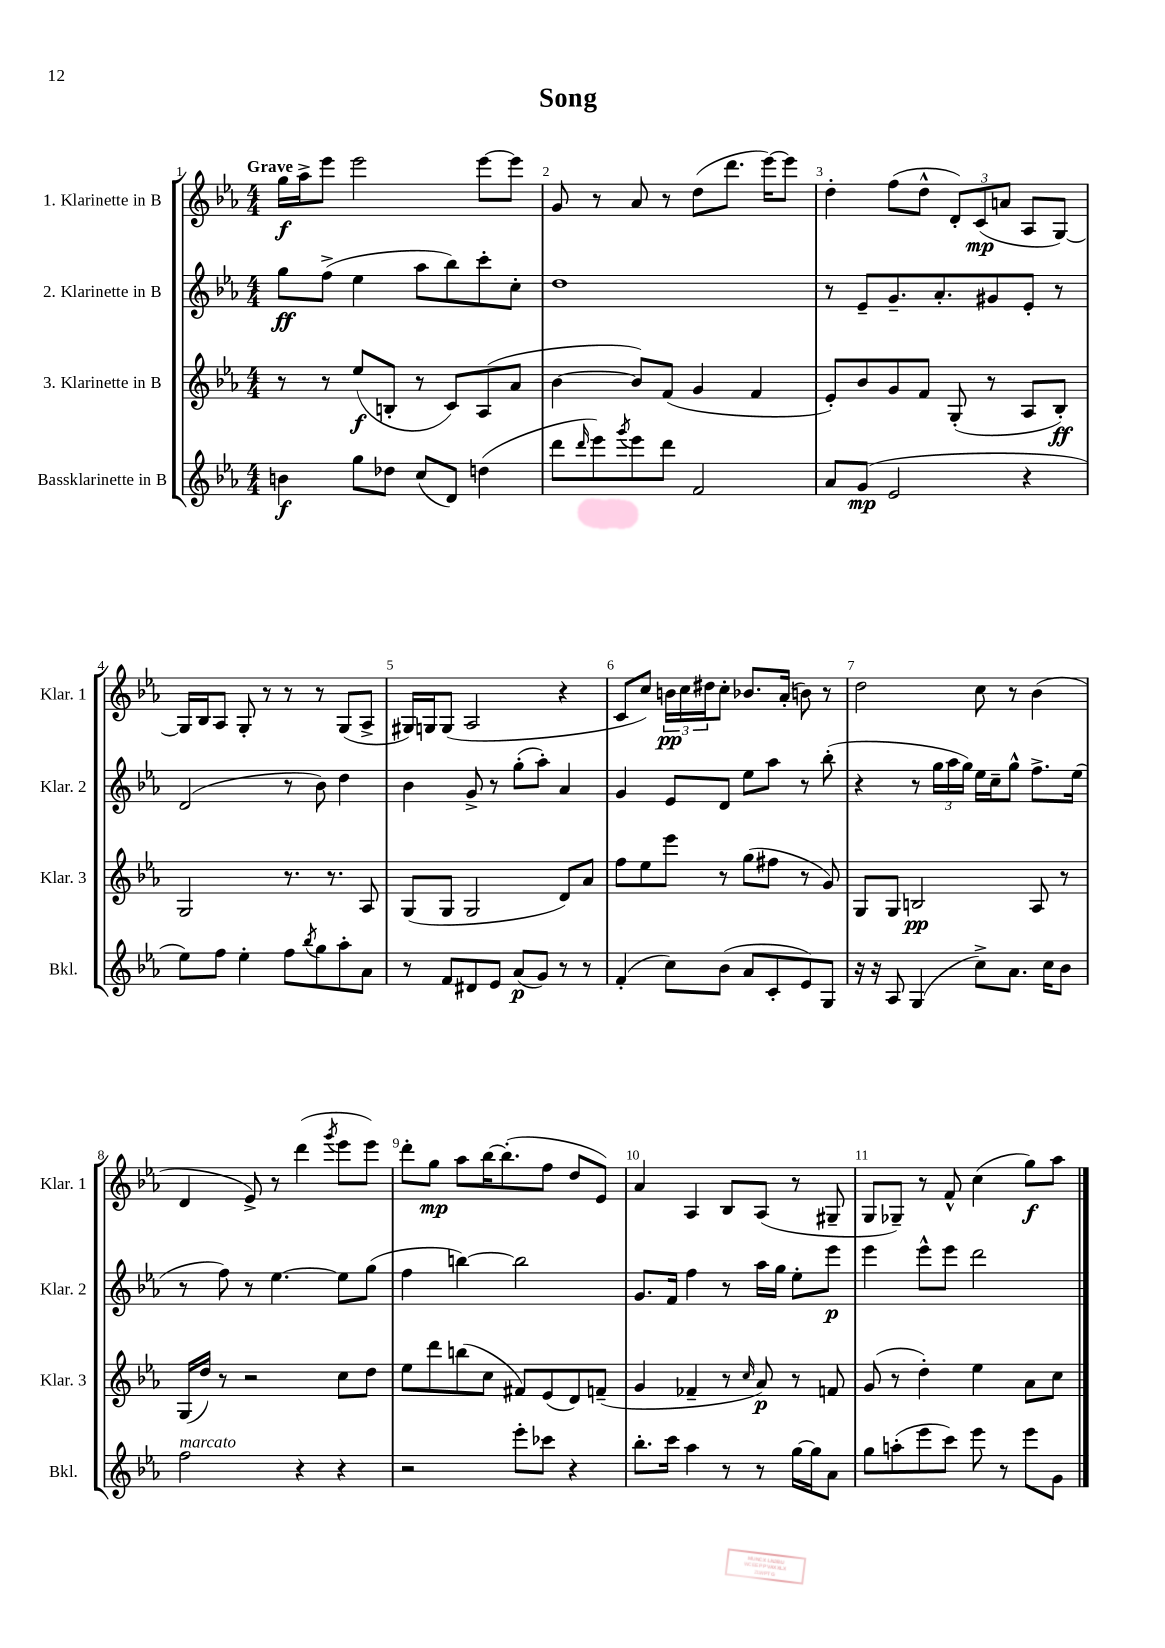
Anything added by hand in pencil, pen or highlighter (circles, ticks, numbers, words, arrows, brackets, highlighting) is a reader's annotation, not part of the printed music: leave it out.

**kern	**kern	**kern	**kern
*staff4	*staff3	*staff2	*staff1
*clefG2	*clefG2	*clefG2	*clefG2
*k[b-e-a-]	*k[b-e-a-]	*k[b-e-a-]	*k[b-e-a-]
*M4/4	*M4/4	*M4/4	*M4/4
4b	8r	8gg	16gg
.	.	.	16aa-^
.	8r	(8ff^	8eee-
8gg	(8ee-	4ee-	2eee-
8dd-	8B'	.	.
(8cc	8r	8aa-	.
8d)	8c)	8bb-)	.
(4dd	(8A-	8ccc'	[8eee-
.	8a-	8cc'	8eee-]
=	=	=	=
8ddd	[4b-	1dd	8g
16qqddd	.	.	.
8eee-)	.	.	8r
8qggg	.	.	.
8eee-	8b-])	.	8a-
8ddd	(8f	.	8r
2f	4g	.	(8dd
.	.	.	8.ddd
.	4f	.	.
.	.	.	[16eee-)
.	.	.	8eee-]
=	=	=	=
8a-	8e-')	8r	4dd'
(8g	8b-	8e-~	.
2e-	8g	8.g~	(8ff
.	8f	.	8dd^^
.	.	8.a-'	.
.	(8G'	.	12d')
.	.	.	(12c
.	8r	8g#	.
.	.	.	12a
4r	8A-	8e-'	8A-
.	8B-')	8r	[8G)
=	=	=	=
8ee-)	2G	(2d	16G]
.	.	.	16B-
8ff	.	.	8A-
4ee-'	.	.	8G'
.	.	.	8r
8ff	8.r	8r	8r
8qbb-	.	.	.
8gg	.	8b-)	8r
.	8.r	.	.
8aa-'	.	4dd	(8G
8a-	8A-	.	8A-^
=	=	=	=
8r	(8G	4b-	16G#)
.	.	.	16G
8f	8G	.	(8G
8d#	2G	8g^	2A-
8e-	.	8r	.
(8a-	.	(8gg'	.
8g)	.	8aa-')	.
8r	8d)	4a-	4r
8r	8a-	.	.
=	=	=	=
(4f'	8ff	4g	8c
.	8ee-	.	8cc)
8cc)	8eee-	8e-	24b
.	.	.	24cc
.	.	.	24dd#
(8b-	8r	8d	8cc'
8a-	(8gg	8ee-	8.b-
8c'	8ff#	8aa-	.
.	.	.	(16a-'
8e-)	8r	8r	8b)
8G	8g)	(8bb-'	8r
=	=	=	=
16r	8G	4r	2dd
16r	.	.	.
8A-	8G	.	.
(4G	2B	8r	.
.	.	24gg	.
.	.	24aa-	.
.	.	24gg)	.
8cc^)	.	16ee-	8cc
.	.	16cc~	.
8.a-	.	8gg^^	8r
.	8A-	8.ff^	(4b-
16cc	.	.	.
8b-	8r	.	.
.	.	(16ee-	.
=	=	=	=
2ff	(16G	8r	4d
.	16dd)	.	.
.	8r	8ff)	.
.	2r	8r	8e-^)
.	.	[4.ee-	8r
4r	.	.	(4ddd
.	.	.	8qggg
4r	8cc	8ee-]	8eee-
.	8dd	(8gg	8eee-)
=	=	=	=
2r	8ee-	4ff	8ddd'
.	8ddd	.	8gg
.	(8bb	[4bb)	8aa-
.	8cc	.	[16bb-
.	.	.	(8.bb-']
8eee-'	8f#)	2bb]	.
8ccc-	(8e-	.	8ff
4r	8d)	.	8dd
.	(8f~	.	8e-)
=	=	=	=
8.bb-'	4g	8.g	4a-
16ccc	.	16f	.
4aa-	4f-~	4ff	4A-
8r	8r	8r	8B-
.	16qqcc	.	.
8r	8a-)	16aa-	(8A-
.	.	16gg	.
[16gg	8r	8ee-'	8r
16gg]	.	.	.
8a-	8f	8eee-	8G#~
=	=	=	=
8gg	(8g	4eee-	8G
(8aa'	8r	.	8G-~)
8eee-	4dd')	8eee-^^	8r
8ccc)	.	8eee-	8f^^
8eee-	4ee-	2ddd	(4cc
8r	.	.	.
8eee-	8a-	.	8gg)
8g	8cc	.	8aa-
==	==	==	==
*-	*-	*-	*-
